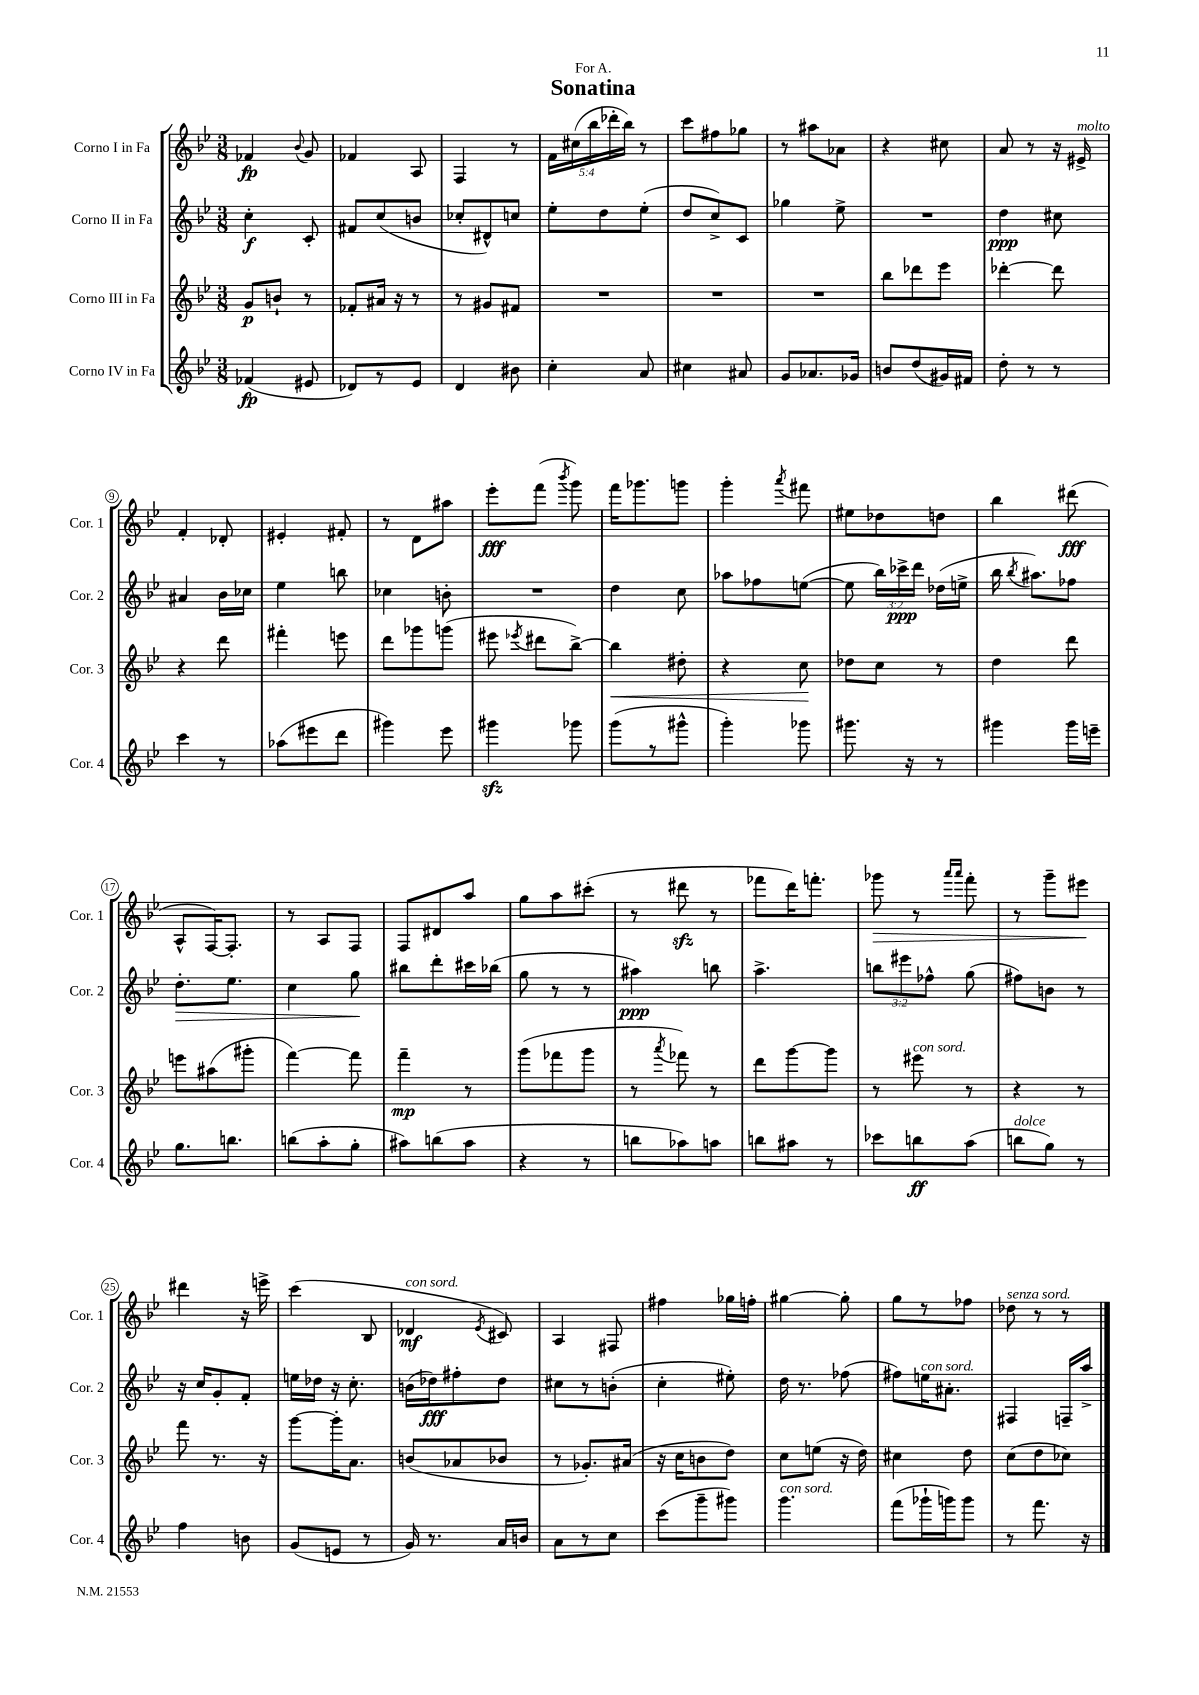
\header { title = "Sonatina" dedication = "For A." }
<<
\new StaffGroup <<
\new Staff = "s0" \with { instrumentName = "Corno I in Fa" shortInstrumentName = "Cor. 1" } {
    \clef treble \key bes \major \numericTimeSignature \time 3/8 \override Staff.TupletNumber.text = #tuplet-number::calc-fraction-text
    \autoBeamOff fes'4\fp \appoggiatura { bes'8 } g'8 |
    fes'4 a8 |
    f4 r8 |
    \tuplet 5/4 { f'16[ cis''16( bes''16 des'''16-. bes''16]) } r8 |
    c'''8[ fis''8 ges''8] |
    r8 ais''8[ aes'8] |
    r4 cis''8 |
    a'8 r8 r16 eis'16->^\markup { \italic "molto" } |
    f'4-. des'8-. |
    eis'4-. fis'8-. |
    r8 d'8[ ais''8] |
    ees'''8[-.\fff f'''8]( \acciaccatura { bes'''8 } g'''8) |
    f'''16[ ges'''8. g'''8] |
    g'''4-. \acciaccatura { a'''8 } fis'''8 |
    eis''8[ des''8 d''8] |
    bes''4 dis'''8\fff( |
    a8[-^ f16~) f8.]-. |
    r8 a8[ f8] |
    f8[ dis'8 a''8] |
    g''8[ a''8 cis'''8]-.( |
    r8 dis'''8\sfz r8 |
    fes'''8[ d'''16) f'''8.]-. |
    ges'''8\> r8 \grace { a'''16[ a'''16] } f'''8-. |
    r8 g'''8[-- eis'''8]\! |
    dis'''4 r16 e'''16-> |
    c'''4( bes8 |
    des'4\mf^\markup { \italic "con sord." } \acciaccatura { ees'8 } cis'8) |
    a4 fis8 |
    fis''4 ges''16[ f''16]-. |
    gis''4~ gis''8-. |
    g''8[ r8 fes''8] |
    des''8^\markup { \italic "senza sord." } r8 r8 \bar "|." |
}
\new Staff = "s1" \with { instrumentName = "Corno II in Fa" shortInstrumentName = "Cor. 2" } {
    \clef treble \key bes \major \numericTimeSignature \time 3/8 \override Staff.TupletNumber.text = #tuplet-number::calc-fraction-text
    \autoBeamOff c''4-.\f c'8-. |
    fis'8[ c''8( b'8] |
    ces''8[-. dis'8-^) c''8] |
    ees''8[-. d''8 ees''8]-.( |
    d''8[ c''8->) c'8] |
    ges''4 ees''8-> |
    R4. |
    d''4\ppp cis''8 |
    ais'4 bes'16[ ces''16] |
    ees''4 b''8 |
    ces''4 b'8-. |
    R4. |
    d''4 c''8 |
    aes''8[ fes''8 e''8]~( |
    e''8 \tuplet 3/2 { bes''16[) ces'''16->\ppp d'''16] } des''16[( e''16]-> |
    bes''16 \acciaccatura { bes''8 } ais''8.[) fes''8] |
    d''8.[-.\> ees''8.] |
    c''4 g''8\! |
    bis''8[ d'''8-. cis'''16 bes''16]( |
    g''8 r8 r8 |
    ais''4\ppp) b''8 |
    a''4.-> |
    \tuplet 3/2 { b''8[ eis'''8 fes''8]-^ } g''8( |
    fis''8[) b'8] r8 |
    r16 c''16[ g'8-. f'8]-. |
    e''16[ des''16] r16 c''8.-. |
    b'16[( des''16\fff) fis''8-. des''8] |
    cis''8[ r8 b'8]-.( |
    c''4-. eis''8-.) |
    d''16 r8. fes''8( |
    fis''8[) e''16^\markup { \italic "con sord." } ais'8.]-. |
    fis4 f16[-- a''16]-> \bar "|." |
}
\new Staff = "s2" \with { instrumentName = "Corno III in Fa" shortInstrumentName = "Cor. 3" } {
    \clef treble \key bes \major \numericTimeSignature \time 3/8
    \autoBeamOff g'8[\p b'8]-! r8 |
    fes'8[-. ais'16] r16 r8 |
    r8 gis'8[ fis'8] |
    R4. |
    R4. |
    R4. |
    bes''8[ des'''8 ees'''8] |
    des'''4~-. des'''8 |
    r4 d'''8 |
    fis'''4-. e'''8 |
    d'''8[ ges'''8 g'''8]( |
    eis'''8 \acciaccatura { ees'''8 } dis'''8[ bes''8]~->) |
    bes''4\< dis''8-. |
    r4 c''8\! |
    des''8[ c''8] r8 |
    d''4 d'''8 |
    e'''8[ ais''8( gis'''8]-. |
    f'''4~) f'''8 |
    f'''4--\mp r8 |
    g'''8[( fes'''8 g'''8] |
    r8 \acciaccatura { a'''8 } fes'''8) r8 |
    d'''8[ g'''8~ g'''8] |
    r8 eis'''8^\markup { \italic "con sord." } r8 |
    r4 r8 |
    f'''8 r8. r16 |
    g'''8[~ g'''16-. a'8.] |
    b'8[( aes'8 bes'8] |
    r8 ges'8.[-.) ais'16]( |
    r16 c''16[ b'8 d''8]) |
    c''8[ e''8]( r16 d''16) |
    cis''4 d''8 |
    c''8[( d''8 ces''8]) \bar "|." |
}
\new Staff = "s3" \with { instrumentName = "Corno IV in Fa" shortInstrumentName = "Cor. 4" } {
    \clef treble \key bes \major \numericTimeSignature \time 3/8
    \autoBeamOff fes'4\fp( eis'8 |
    des'8[) r8 ees'8] |
    d'4 bis'8 |
    c''4-. a'8 |
    cis''4 ais'8 |
    g'8[ aes'8. ges'16] |
    b'8[ d''8( gis'16) fis'16] |
    d''8-. r8 r8 |
    c'''4 r8 |
    aes''8[( eis'''8 d'''8] |
    gis'''4) ees'''8 |
    gis'''4\sfz ges'''8 |
    g'''8[( r8 gis'''8]-^ |
    g'''4-.) ges'''8 |
    gis'''8. r16 r8 |
    gis'''4 gis'''16[ e'''16]-- |
    g''8.[ b''8.] |
    b''8[( a''8-. g''8]-. |
    ais''8[) b''8( ais''8] |
    r4 r8 |
    b''8[ aes''8) a''8] |
    b''8[ ais''8] r8 |
    ces'''8[ b''8\ff a''8]( |
    b''8[^\markup { \italic "dolce" } g''8]) r8 |
    f''4 b'8 |
    g'8[( e'8] r8 |
    g'16) r8. a'16[ b'16] |
    a'8[ r8 c''8] |
    c'''8[( g'''8-- gis'''8]) |
    g'''4.^\markup { \italic "con sord." } |
    f'''8[( ges'''16-! g'''16) g'''8] |
    r8 f'''8. r16 \bar "|." |
}
>>
>>
\layout { \context { \Score \override BarNumber.stencil = #(make-stencil-circler 0.1 0.3 ly:text-interface::print) } }
